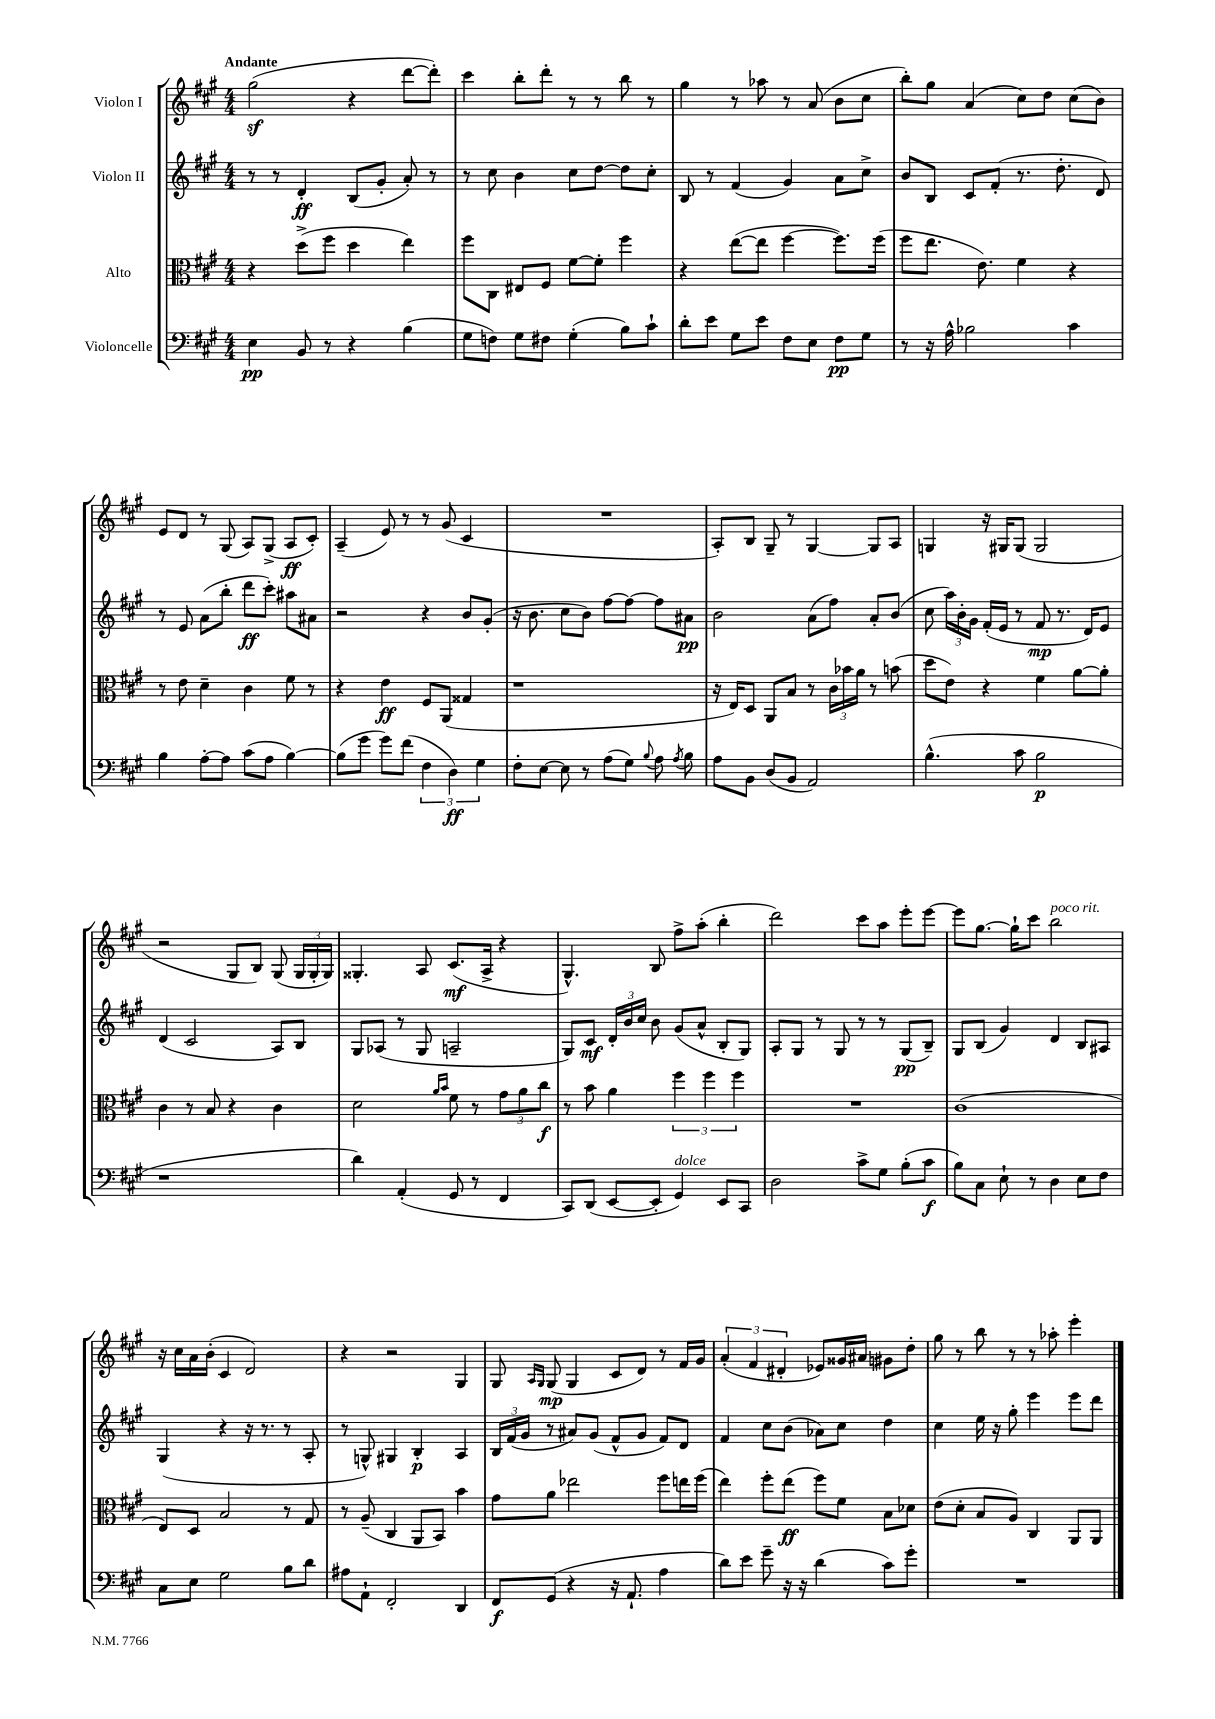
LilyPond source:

<<
\new StaffGroup <<
\new Staff = "s0" \with { instrumentName = "Violon I" } {
    \clef treble \key a \major \numericTimeSignature \time 4/4 \tempo "Andante"
    \autoBeamOff gis''2\sf( r4 d'''8[~ d'''8]-.) |
    cis'''4 b''8[-. d'''8]-. r8 r8 b''8 r8 |
    gis''4 r8 aes''8 r8 a'8( b'8[ cis''8] |
    b''8[-.) gis''8] a'4( cis''8[) d''8] cis''8[( b'8]) |
    e'8[ d'8] r8 gis8( a8[) gis8]->( a8[\ff cis'8]-.) |
    a4--( e'8) r8 r8 gis'8( cis'4 |
    R1 |
    a8[-.) b8] gis8-- r8 gis4~ gis8[ a8] |
    g4 r16 gis16[ gis8]( gis2 |
    r2 gis8[ b8]) gis8( \tuplet 3/2 { gis16[ gis16-. gis16]) } |
    gisis4.-. a8 cis'8.[\mf( a16]-> r4 |
    gis4.-^) b8 fis''8[-> a''8]-.( b''4-. |
    d'''2) cis'''8[ a''8] e'''8[-. e'''8]~ |
    e'''8[ gis''8.]~ gis''16[-! cis'''8] b''2^\markup { \italic "poco rit." } |
    r16 cis''16[ a'16 b'16]-.( cis'4 d'2) |
    r4 r2 gis4 |
    gis8 \grace { a16[ gis16] } gis8\mp( gis4 cis'8[ d'8]) r8 fis'16[ gis'16] |
    \tuplet 3/2 { a'4-.( fis'4 dis'4-. } ees'8[) gisis'16 ais'16] gis'8[ d''8]-. |
    gis''8 r8 b''8 r8 r8 aes''8-. e'''4-. \bar "|." |
}
\new Staff = "s1" \with { instrumentName = "Violon II" } {
    \clef treble \key a \major \numericTimeSignature \time 4/4
    \autoBeamOff r8 r8 d'4-.\ff b8[( gis'8]-. a'8-.) r8 |
    r8 cis''8 b'4 cis''8[ d''8]~ d''8[ cis''8]-. |
    b8 r8 fis'4( gis'4) a'8[ cis''8]-> |
    b'8[ b8] cis'8[ fis'8]-.( r8. d''8.-. d'8) |
    r8 e'8 a'8[( b''8]-. d'''8[\ff cis'''8]-.) ais''8[ ais'8] |
    r2 r4 b'8[ gis'8]-.( |
    r16 b'8. cis''8[ b'8]) fis''8[~ fis''8]~ fis''8[ ais'8]\pp |
    b'2 a'8[( fis''8]) a'8[-. b'8]( |
    cis''8 \tuplet 3/2 { a''16[) b'16-. gis'16] } fis'16[-.( e'16] r8 fis'8\mp r8. d'16[) e'8] |
    d'4( cis'2 a8[) b8] |
    gis8[ aes8]( r8 gis8 a2-- |
    gis8[) cis'8]\mf \tuplet 3/2 { d'16[-. b'16 cis''16] } b'8 gis'8[( a'8]-^ b8[-. gis8]) |
    a8[-. gis8] r8 gis8 r8 r8 gis8[\pp( b8]--) |
    gis8[ b8]( gis'4) d'4 b8[ ais8] |
    gis4( r4 r16 r8. r8 a8-. |
    r8 g8-^) gis4 b4-.\p a4 |
    \tuplet 3/2 { b16[ fis'16( gis'16] } r8 ais'8[) gis'8]( fis'8[-^ gis'8] fis'8[) d'8] |
    fis'4 cis''8[ b'8]( aes'8[) cis''8] d''4 |
    cis''4 e''16 r16 gis''8-. e'''4 e'''8[ d'''8] \bar "|." |
}
\new Staff = "s2" \with { instrumentName = "Alto" } {
    \clef alto \key a \major \numericTimeSignature \time 4/4
    \autoBeamOff r4 d''8[->( fis''8] d''4 e''4) |
    fis''8[ cis8] eis8[ fis8] fis'8[~ fis'8]-. fis''4 |
    r4 e''8[~( e''8] fis''4~ fis''8.[) fis''16]( |
    fis''8[ e''8.] e'8.) fis'4 r4 |
    r8 e'8 d'4-- cis'4 fis'8 r8 |
    r4 e'4\ff fis8[ a,8]( gisis4 |
    r1 |
    r16 e16[) d8] a,8[ b8] r8 \tuplet 3/2 { cis'16[ bes'16 a'16] } r8 b'8( |
    d''8[ e'8]) r4 fis'4 a'8[~ a'8]-. |
    cis'4 r8 b8 r4 cis'4 |
    d'2 \grace { a'16[ b'16] } fis'8 r8 \tuplet 3/2 { gis'8[ a'8 cis''8]\f } |
    r8 b'8 a'4 \tuplet 3/2 { fis''4 fis''4 fis''4 } |
    R1 |
    cis'1( |
    e8[) d8] b2 r8 gis8 |
    r8 a8--( cis4 a,8[ b,8]) b'4 |
    gis'8[ a'8] ees''2 fis''8[ e''16 fis''16]( |
    e''4) fis''8[-. e''8]\ff( fis''8[) fis'8] b8[ des'8] |
    e'8[( d'8]-. b8[ a8]) cis4 a,8[ a,8] \bar "|." |
}
\new Staff = "s3" \with { instrumentName = "Violoncelle" } {
    \clef bass \key a \major \numericTimeSignature \time 4/4
    \autoBeamOff e4\pp b,8 r8 r4 b4( |
    gis8[ f8]) gis8[ fis8] gis4-.( b8[) cis'8]-! |
    d'8[-. e'8] gis8[ e'8] fis8[ e8] fis8[\pp gis8] |
    r8 r16 a16-^ bes2 cis'4 |
    b4 a8[~-. a8] cis'8[( a8] b4~) |
    b8[( gis'8] gis'8[) fis'8]( \tuplet 3/2 { fis4 d4\ff) gis4 } |
    fis8[-. e8]~ e8 r8 a8[( gis8]) \appoggiatura { b8 } a8 \acciaccatura { a8 } b8 |
    a8[ b,8] d8[( b,8] a,2) |
    b4.-^( cis'8 b2\p |
    r1 |
    d'4) a,4-.( gis,8 r8 fis,4 |
    cis,8[) d,8]( e,8[~ e,8]-. gis,4^\markup { \italic "dolce" }) e,8[ cis,8] |
    d2 cis'8[-> gis8] b8[-.( cis'8]\f |
    b8[) cis8] e8-! r8 d4 e8[ fis8] |
    cis8[ e8] gis2 b8[ d'8] |
    ais8[ a,8]-! fis,2-. d,4 |
    fis,8[\f gis,8]( r4 r16 a,8.-! a4 |
    d'8[) e'8] gis'8-- r16 r16 d'4( cis'8[) gis'8]-. |
    R1 \bar "|." |
}
>>
>>
\layout { \context { \Score \remove "Bar_number_engraver" } }
